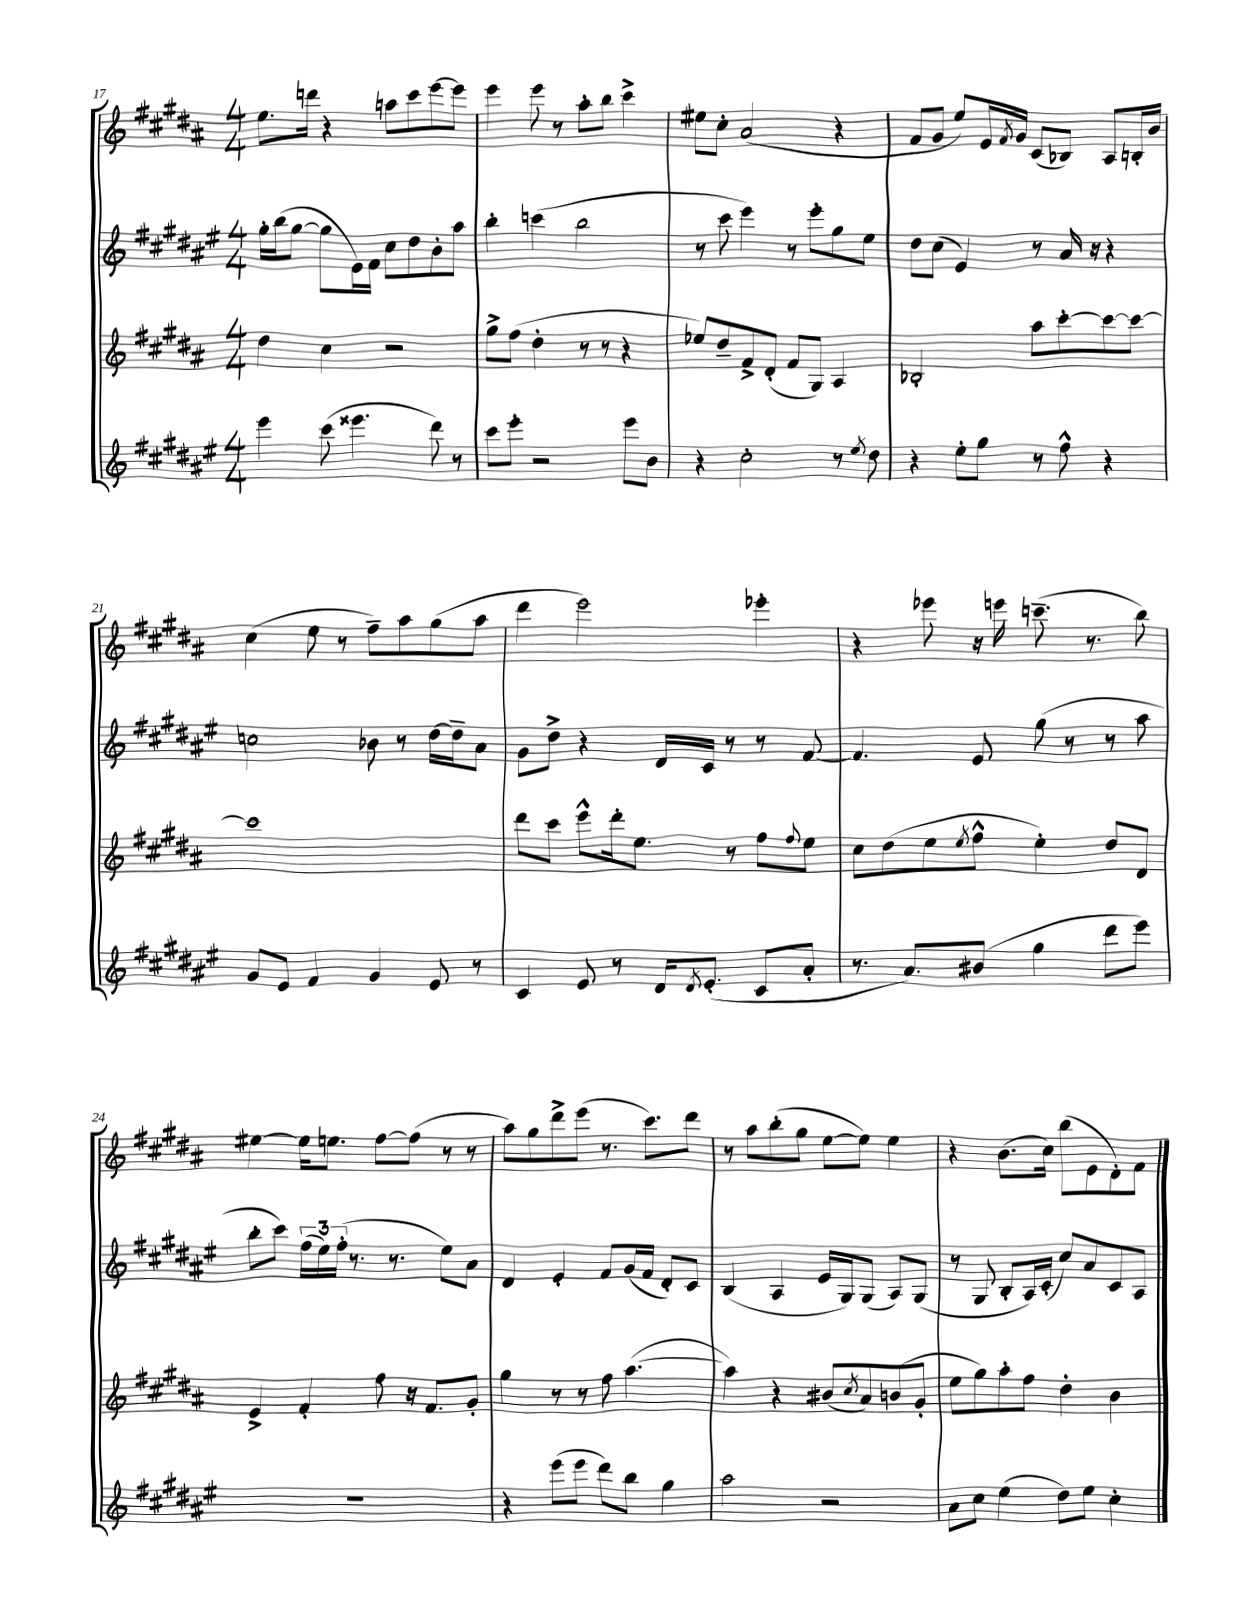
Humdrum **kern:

**kern	**kern	**kern	**kern
*staff4	*staff3	*staff2	*staff1
*clefG2	*clefG2	*clefG2	*clefG2
*k[f#c#g#d#a#e#]	*k[f#c#g#d#a#]	*k[f#c#g#d#a#e#]	*k[f#c#g#d#a#]
*M4/4	*M4/4	*M4/4	*M4/4
4eee#\	4dd#\	16gg#'\LL	8.ee\L
.	.	(16bb\J	.
.	.	[8gg#\J	.
.	.	.	16ddd\Jk
(8ccc#\	4cc#\	8gg#\]L	4r
4.eee##\	.	16e#\L)	.
.	.	16f#\JJ	.
.	2r	8cc#\L	8aa\L
.	.	8dd#\	8ccc#\
8ddd#\)	.	8b'\	[8eee\
8r	.	8aa#\J	8eee\]J
=	=	=	=
8ccc#\L	8gg#^\L	4bb'\	4eee\
8eee#'\J	(8ff#\J	.	.
2r	4dd#'\	(4ccc\	8eee\
.	.	.	8r
.	8r	2bb\	8aa#'\L
.	8r	.	8bb\J
8eee#\L	4r	.	4ccc#^\
8b\J	.	.	.
=	=	=	=
4r	8ee-/L)	8r	8ee#\L
.	8dd#~/	8ccc#\	8cc#'\J
2cc#'\	8f#^/	4eee#\)	(2a#/
.	(8d#'/J	.	.
.	8f#/L	8r	.
.	8G#/J)	8eee#'\L	.
8r	4A#/	8gg#\	4r
8qee#/	.	.	.
8dd#\	.	8ee#\J	.
=	=	=	=
4r	2B-'/	8dd#\L	8f#/L
.	.	(8cc#\J	8g#/J
8ee#'\L	.	4e#/)	8ee/L)
8gg#\J	.	.	16e/L
.	.	.	8qf#/
.	.	.	16g#/JJ
8r	8aa#\L	8r	(8c#/L
8ff#^^\	[8ccc#'\	16a#/	8B-/J)
.	.	16r	.
4r	8ccc#\_	4r	8A#/L
.	8ccc#\_J	.	16B'/L
.	.	.	16b/JJ
=	=	=	=
8g#/L	1ccc#]	2cc\	(4cc#\
8e#/J	.	.	.
4f#/	.	.	8ee\
.	.	.	8r
4g#/	.	8b-\	8ff#~\L)
.	.	8r	8aa#\
8e#/	.	[16dd#\LL	(8gg#\
.	.	16dd#~\]J	.
8r	.	8a#\J	8aa#\J
=	=	=	=
4c#/	8ddd#\L	8g#\L	4ddd#\
.	8ccc#\J	8dd#^\J	.
8e#/	8eee^^\L	4r	2eee\)
8r	16ddd#'\k	.	.
.	8.ee\J	.	.
16d#/LK	.	16d#/LL	.
8qd#/	.	.	.
(8.e#'/J	.	16c#/JJ	.
.	8r	8r	.
8c#/L	8ff#\L	8r	4eee-'\
.	8qqff#/	.	.
8a#'/J	8ee\J	[8f#/	.
=	=	=	=
8.r	8cc#\L	4.f#/]	4r
.	(8dd#\	.	.
8.a#/L)	.	.	.
.	8ee\	.	8eee-\
.	8qee/	.	.
(8b#/J	8ff#^^\J	8e#/	16r
.	.	.	16eee\
4gg#\	4ee'\)	(8gg#\	(8.ccc~\
.	.	8r	.
.	.	.	8.r
8ddd#\L	8dd#/L	8r	.
8eee#\J)	8d#/J	8aa#\	8bb\)
=	=	=	=
1r	4e^/	8bb'\L	[4ee#\
.	.	8ccc#\J)	.
.	4f#'/	(24ff#\LL	16ee#\]LK
.	.	24ee#\)	.
.	.	.	8.ee\J
.	.	(24ff#'\JJ	.
.	.	8.r	.
.	8ff#\	.	[8ff#\L
.	.	8.r	.
.	16r	.	(8ff#\]J
.	8.f#/L	.	.
.	.	8ee#\L)	8r
.	8g#'/J	8a#\J	8r
=	=	=	=
4r	4gg#\	4d#/	8aa#\L)
.	.	.	8gg#\
(8eee#\L	8r	4e#'/	8ddd#^\
8eee#\J	8r	.	(8eee\J
8ddd#\L)	8ff#\	8f#/L	8.r
8bb\J	([4.aa#\	(16g#/L	.
.	.	16f#/JJ	8.ccc#\L)
4gg#\	.	8d#'/L)	.
.	.	8c#/J	8ddd#\J
=	=	=	=
2aa#\	4aa#\])	(4B/	8r
.	.	.	8aa#\L
.	4r	4A#/	(8bb'\
.	.	.	8gg#\J
2r	(8b#/L	16e#/LL	[8ee\L
.	.	16G#/J)	.
.	8qcc#/	.	.
.	8a#/)	(8G#/J	8ee\]J)
.	(8b/	8A#/L)	4ee\
.	8g#'/J	(8G#/J	.
=	=	=	=
8a#\L	8ee\L	8r	4r
8cc#\J	8gg#\)	8G#/	.
(4ee#\	8aa#'\	8B'/L	(8.b\L
.	8ff#\J	16A#/L)	.
.	.	(16c#'/JJ	16cc#\Jk)
8dd#\L)	4dd#'\	8cc#/L)	(8bb\L
8ee#\J	.	8a#/	8e\
4cc#'\	4b\	8c#/	8d#'\)
.	.	8A#/J	8f#\J
==	==	==	==
*-	*-	*-	*-
